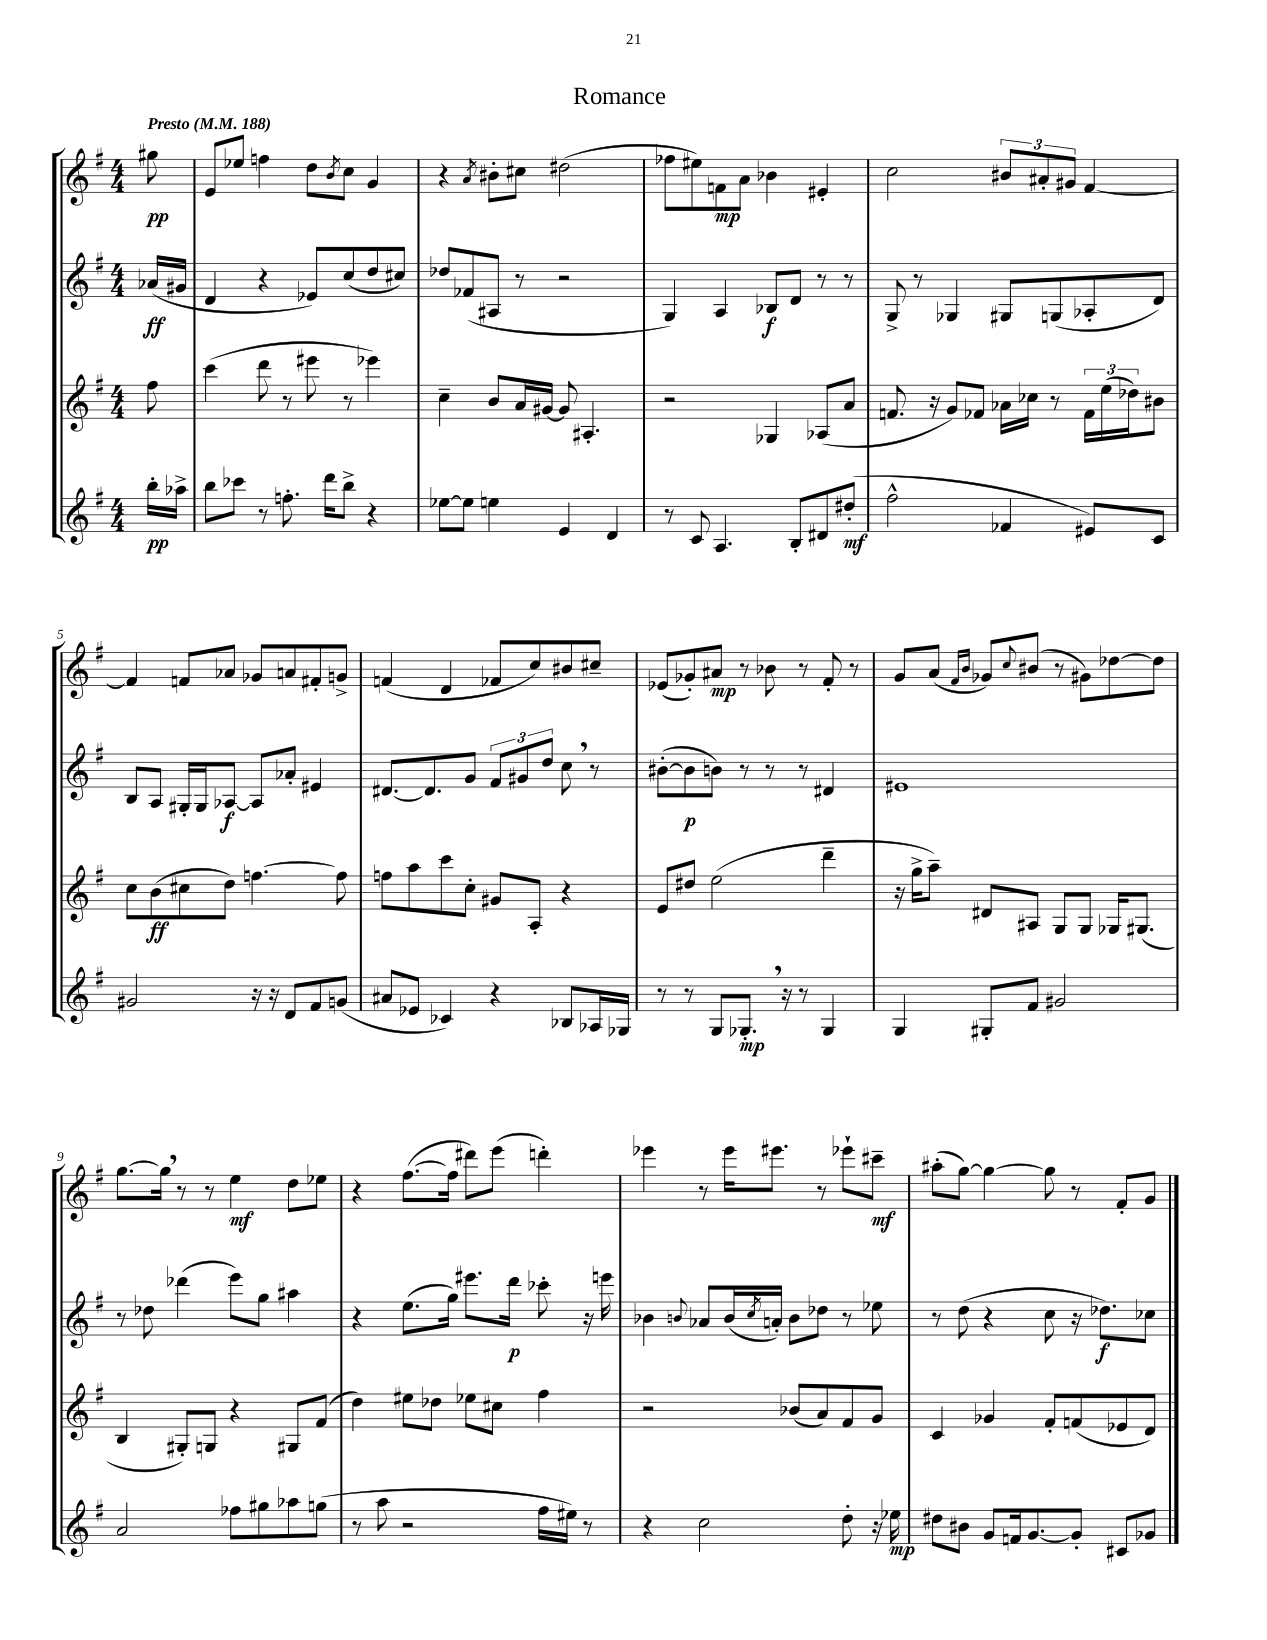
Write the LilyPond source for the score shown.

\header { title = "Romance" }
<<
\new StaffGroup <<
\new Staff = "s0" {
    \clef treble \key g \major \numericTimeSignature \time 4/4 \partial 8 \tempo "Presto" 4 = 188
    gis''8\pp |
    e'8 ees''8 f''4 d''8 \acciaccatura { b'8 } c''8 g'4 |
    r4 \acciaccatura { a'8 } bis'8-. cis''8 dis''2( |
    fes''8 eis''8) f'8\mp a'8 bes'4 eis'4-. |
    c''2 \tuplet 3/2 { bis'8 ais'8-. gis'8 } fis'4~ |
    fis'4 f'8 aes'8 ges'8 a'8 fis'8-. g'8-> |
    f'4( d'4 fes'8 c''8) bis'8 cis''8-- |
    ees'8( ges'8-.) ais'8\mp r8 bes'8 r8 fis'8-. r8 |
    g'8 a'8( \grace { fis'16 b'16 } ges'8) \appoggiatura { c''8 } bis'8( r8 gis'8) des''8~ des''8 |
    g''8.~ g''16 \breathe r8 r8 e''4\mf d''8 ees''8 |
    r4 fis''8.~( fis''16 dis'''8) e'''8( d'''4-.) |
    ees'''4 r8 ees'''16 eis'''8. r8 ees'''8-! cis'''8--\mf |
    ais''8-.( g''8~) g''4~ g''8 r8 fis'8-. g'8 \bar "|." |
}
\new Staff = "s1" {
    \clef treble \key g \major \numericTimeSignature \time 4/4 \partial 8
    aes'16\ff( gis'16 |
    d'4 r4 ees'8) c''8( d''8 cis''8) |
    des''8 fes'8( ais8 r8 r2 |
    g4) a4 bes8\f d'8 r8 r8 |
    g8-> r8 ges4 gis8 g8( aes8-. d'8) |
    b8 a8 gis16-. gis16 aes8~\f aes8 aes'8-. eis'4 |
    dis'8.~ dis'8. g'8 \tuplet 3/2 { fis'8 gis'8 d''8 } c''8 \breathe r8 |
    bis'8~-.( bis'8\p b'8) r8 r8 r8 dis'4 |
    eis'1 |
    r8 des''8 des'''4( e'''8) g''8 ais''4 |
    r4 e''8.( g''16) eis'''8. d'''16\p ces'''8-. r16 e'''16 |
    bes'4 \appoggiatura { b'8 } aes'8 b'16( \acciaccatura { c''8 } a'16-.) b'8 des''8 r8 ees''8 |
    r8 d''8( r4 c''8 r16 des''8.\f) ces''8 \bar "|." |
}
\new Staff = "s2" {
    \clef treble \key g \major \numericTimeSignature \time 4/4 \partial 8
    fis''8 |
    c'''4( d'''8 r8 eis'''8 r8 ees'''4) |
    c''4-- b'8 a'16 gis'16~ gis'8 ais4.-. |
    r2 ges4 aes8( a'8 |
    f'8. r16 g'8) fes'8 aes'16 ces''16 r8 \tuplet 3/2 { fes'16 e''16( des''16) } bis'8 |
    c''8 b'8\ff( cis''8 d''8) f''4.~ f''8 |
    f''8 a''8 c'''8 c''8-. gis'8 a8-. r4 |
    e'8 dis''8 e''2( d'''4-- |
    r16 g''16-> a''8--) dis'8 ais8 g8 g8 ges16 gis8.( |
    b4 gis8-.) g8 r4 gis8 fis'8( |
    d''4) eis''8 des''8 ees''8 cis''8 fis''4 |
    r2 bes'8( a'8) fis'8 g'8 |
    c'4 ges'4 fis'8-. f'8( ees'8 d'8) \bar "|." |
}
\new Staff = "s3" {
    \clef treble \key g \major \numericTimeSignature \time 4/4 \partial 8
    b''16-.\pp aes''16-> |
    b''8 ces'''8 r8 f''8.-. d'''16 b''8-> r4 |
    ees''8~ ees''8 e''4 e'4 d'4 |
    r8 c'8 a4. b8-. dis'8 dis''8-.\mf( |
    fis''2-^ fes'4 eis'8) c'8 |
    gis'2 r16 r16 d'8 fis'8 g'8( |
    ais'8 ees'8 ces'4) r4 bes8 aes16 ges16 |
    r8 r8 g8 ges8.-.\mp \breathe r16 r8 ges4 |
    g4 gis8-. fis'8 gis'2 |
    a'2 fes''8 gis''8 aes''8 g''8( |
    r8 a''8 r2 fis''16 eis''16) r8 |
    r4 c''2 d''8-. r16 ees''16\mp |
    dis''8 bis'8 g'8 f'16 g'8.~ g'8-. cis'8 ges'8 \bar "|." |
}
>>
>>
